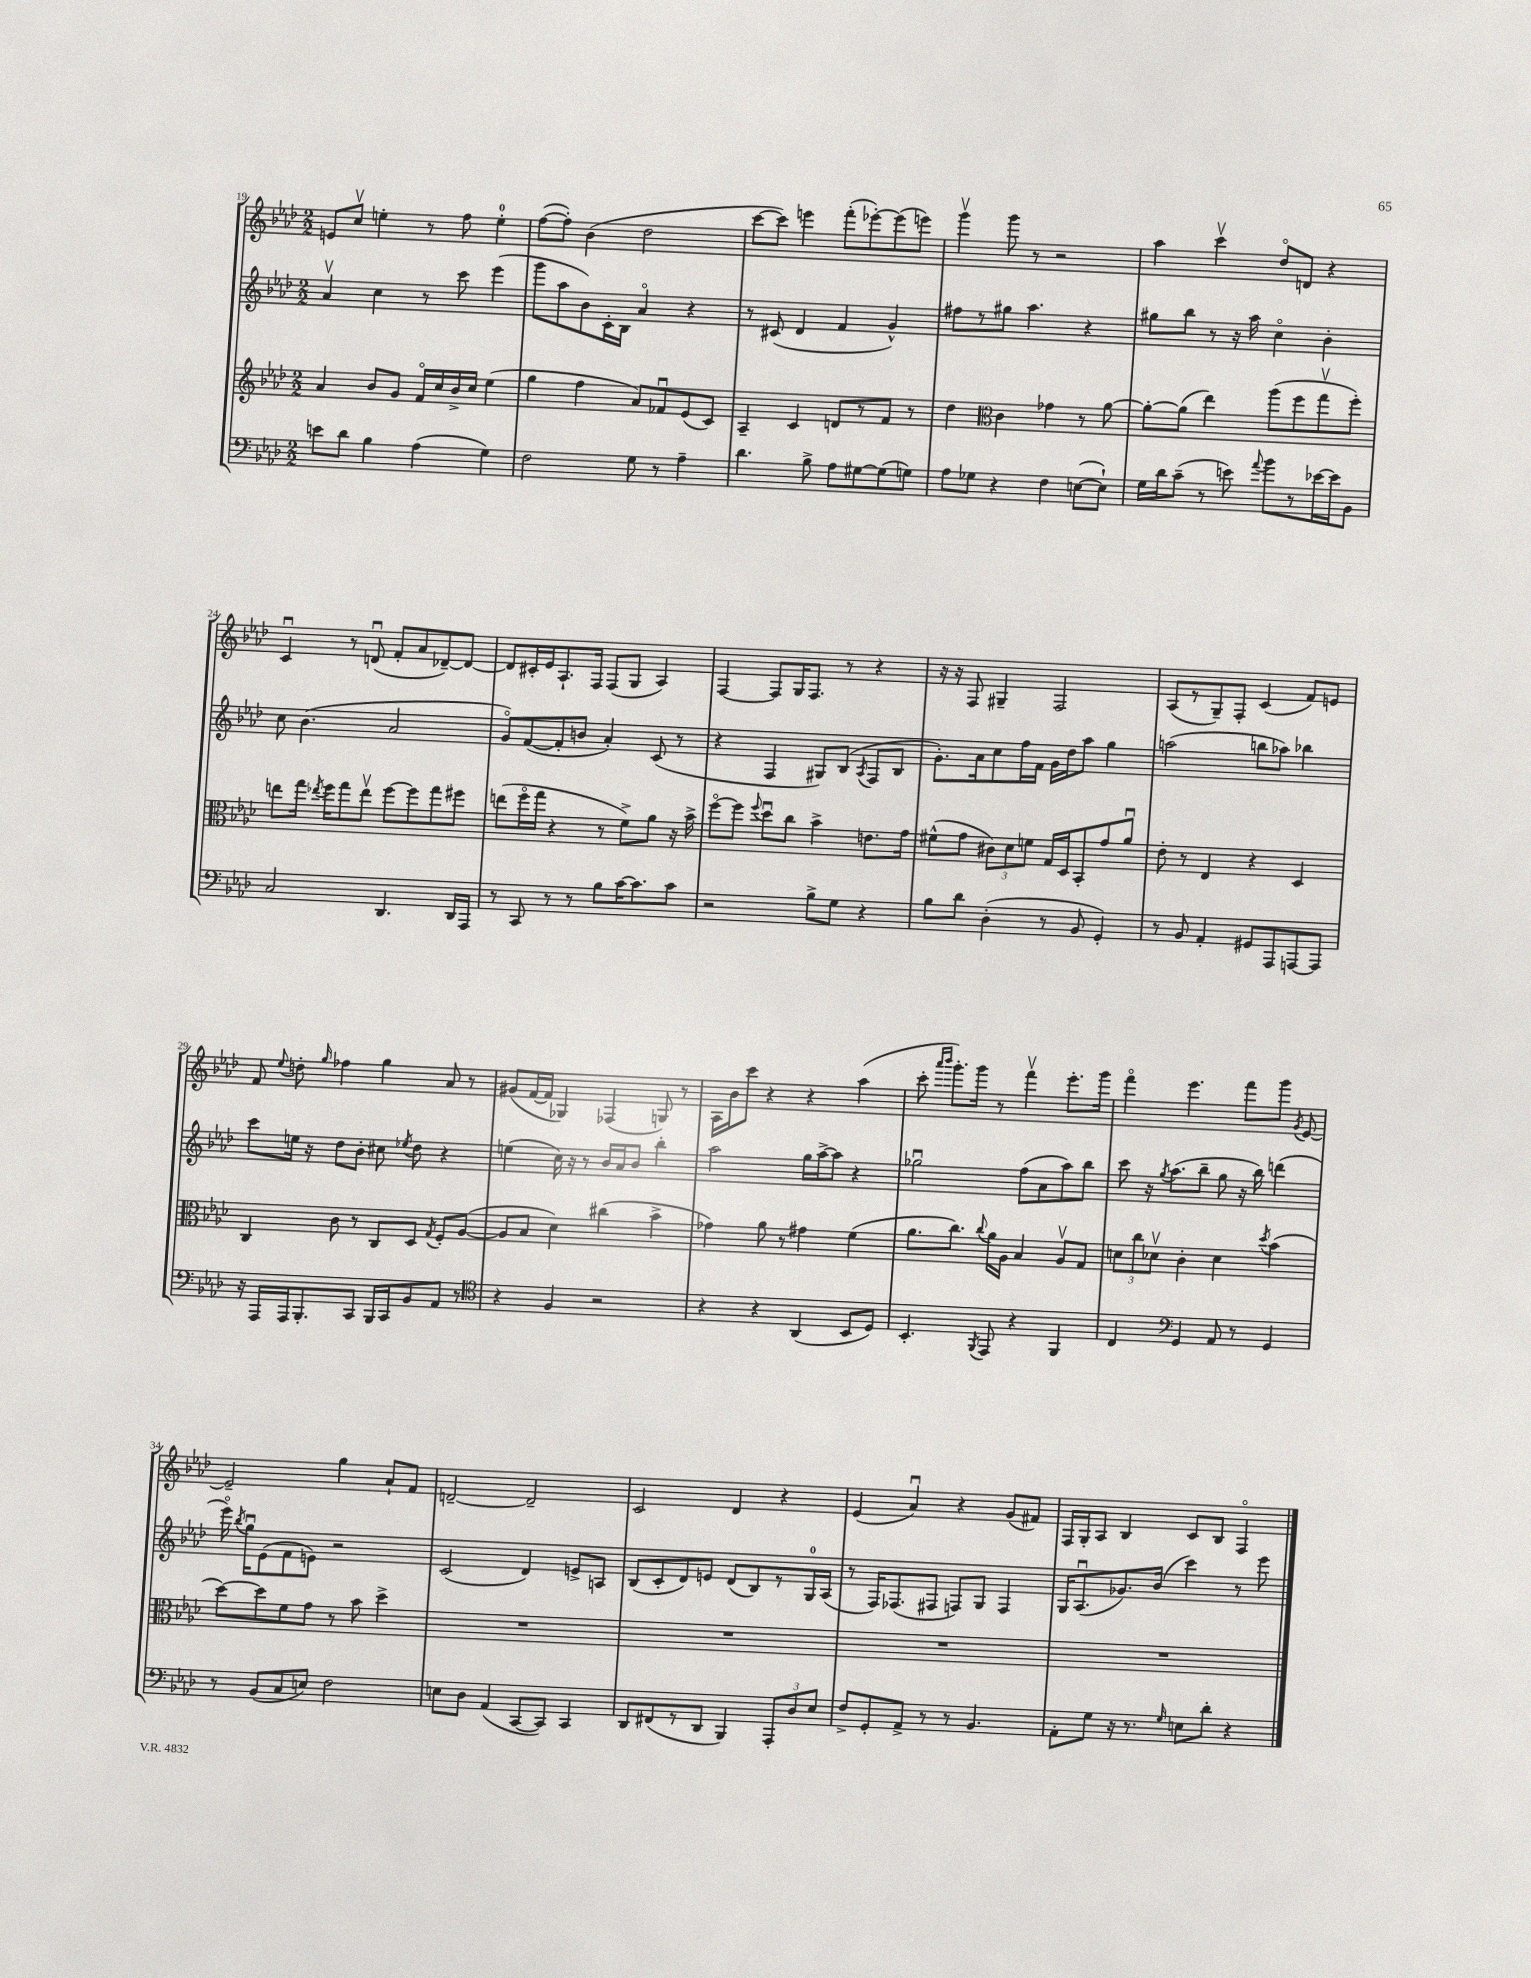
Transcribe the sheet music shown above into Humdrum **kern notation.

**kern	**kern	**kern	**kern
*staff4	*staff3	*staff2	*staff1
*clefF4	*clefG2	*clefG2	*clefG2
*k[b-e-a-d-]	*k[b-e-a-d-]	*k[b-e-a-d-]	*k[b-e-a-d-]
*M2/2	*M2/2	*M2/2	*M2/2
8e\L	4a-/	4a-v/	8e/L
8d-\J	.	.	8ccv/J
4B-\	8b-/L	4cc\	4ee'\
.	8g/J	.	.
(4A-\	16fo/LL	8r	8r
.	16cc/	.	.
.	16b-^/	8ccc\	8ff\
.	16cc/JJ	.	.
4G\)	(4ee-\	(4eee-\	4ee'\
=	=	=	=
2F\	4gg\	8ggg\L	([8ff\L
.	.	8aa-\	8ff'\]J)
.	4ff\	8b-\)	(4b-\
.	.	16c'\L	.
.	.	16B-\JJ	.
8G\	8a-/L)	4a-o/	2dd-\
8r	8f-u/	.	.
4A-~\	(8e-/	4r	.
.	8c/J)	.	.
=	=	=	=
4.d-\	4A-~/	8r	[8ccc\L
.	.	(8c#/	8ccc\]J)
.	4c/	4d-/	4eee\
8B-^\	.	.	.
8A-\L	8d/L	4f/	(8fff'\L
[8G#\	8r	.	[8eee-'\)
(8G#\]	8f/J	4g^^/)	(8eee-\]
8G\J)	8r	.	8eee\J)
=	=	=	=
8A-\L	4dd-\	8ff#\L	4gggv\
8G-\J	.	8r	.
*	*clefC3	*	*
4r	4c\	8gg#\J	8ggg\
.	.	4.aa-\	8r
4F\	4g-\	.	2r
([8E\L	8r	4r	.
8E`\]J)	[8a-\	.	.
=	=	=	=
16G\LL	8a-'\_L	8gg#\L	4aa-\
16d-\J	.	.	.
(8c~\J	(8a-\]J	8bb-\J	.
8r	4ee-\)	8r	4cccv\
8e\)	.	16r	.
.	.	16aa-\	.
8qqa-/	.	.	.
8b-\L	(8aa-\L	4cco\	8dd-o/L
8r	8ff\	.	8d/J
[16e-\L	8ggv\	4b-'\	4r
16e-\]J	.	.	.
8BB-\J	8ff'\J)	.	.
=	=	=	=
2C/	8ee\L	8cc\	4cu/
.	16gg\Jk	(4.b-\	.
.	8qee-/	.	.
.	16ff\LK	.	.
.	8gg\	.	8r
.	8ee-v\J	.	(8du/
4.DD-/	[8ff\L	2a-/	8f'/L
.	8ff\]	.	8a-/
.	8gg\	.	[8d-~/)
16DD-/LL	8ff#\J	.	8d-/_J
16AAA-/JJ	.	.	.
=	=	=	=
8r	(8ee\L	8go/L)	8d-/]L
8CC/	16ffo\L	([8f/	16c#'/L
.	16gg\JJ	.	16e-/J
8r	4r	8f'/]	8.A-`/
8r	.	8b/J	.
.	.	.	16F/Jk
8B-\L	8r	4a-'/)	(8F/L
[16c\K	8f^\L)	.	8G/J
8.c\]	.	.	.
.	8a-\J	(8c/	4A-/)
8c\J	16r	8r	.
.	16b-^\	.	.
=	=	=	=
2r	[8ffo\L	4r	[4F/
.	8ff\]J	.	.
.	8qqff/	.	.
.	8dd-u\L	4F/	8F/]L
.	8cc\J	.	16G/K
.	.	.	8.F/J
8B-^\L	4b-^\	8G#/L)	.
8G\J	.	(8B-/J	8r
.	.	8qA-/	.
4r	8.e\L	8F/L	4r
.	.	8B-/J	.
.	16g\Jk	.	.
=	=	=	=
8B-\L	(8f#^^\L	8.g'\L)	16r
.	.	.	16r
8d-\J	8g\J	.	8F/
.	.	16a-\k	.
(4D-'\	12c#\L)	8cc\	4G#~/
.	12d-\	.	.
.	.	16ff\L	.
.	12f\J	.	.
.	.	16f\JJ	.
8r	16G/LL	16g\LL	2F/
.	16D-/J	16dd-\J	.
8BB-/	8BB-'/	8aa-\J	.
4GG'/)	8g/	4gg\	.
.	8a-u/J	.	.
=	=	=	=
8r	8e-'\	(2aa\	(8A-/L
8BB-/	8r	.	8r
4AA-'/	4E-/	.	8G~/)
.	.	.	8F'/J
8GG#/L	4r	8bb\L	(4c/
8AAA-/	.	8aa-\J)	.
[8AAA/	4D-/	4bb-\	8f/L)
8AAA/]J	.	.	8e/J
=	=	=	=
16r	4C/	8ccc\L	8f/
16AAA-/LL	.	.	.
.	.	.	8qqee-/
16AAA-/J	.	16ee\Jk	8dd'\
8.BBB-'/	.	16r	.
.	.	.	16qqgg/
.	8c\	8dd-\L	4ff-\
8CC/J	8r	8b-'\J	.
16BBB-/LL	8C/L	8cc#\	4gg\
16CC/J	.	.	.
.	.	8qee-/	.
8BB-/	8D-/J	8dd-\	.
.	8qG/	.	.
8AA-/J	8F'/L	4r	8a-/
8r	([8A-/J	.	8r
=	=	=	=
*clefC4	*	*	*
4r	8A-/]L	(4ee\	(8g#/L
.	8B-/J	.	[16f/L
.	.	.	16f/]JJ
4F/	4d-\)	16cc\)	4G-/)
.	.	16r	.
.	.	8r	.
2r	(4cc#\	16b-/LL	(4F-/
.	.	16a-/J	.
.	.	8b-/J	.
.	4b-^\	4bb-'\	8G/)
.	.	.	8r
=	=	=	=
4r	4g-\)	2aa-\	16A-\LL
.	.	.	16b-\J
.	.	.	8ccc\J
4r	8a-\	.	4r
.	8r	.	.
(4AA-/	4g#\	16gg\LL	4r
.	.	[16aa-^\J	.
.	.	8aa-\]J	.
8BB-/L	(4f\	4r	(4aa-\
8D-/J)	.	.	.
=	=	=	=
4.BB-'/	8.a-\L	2gg-u\	8ccc'\
.	.	.	16qqaaa-/LL
.	.	.	16qqbbb-/JJ
.	.	.	8.ggg'\L)
.	8.cc\J)	.	.
.	.	.	16ggg\Jk
8qFF/	8qqcc/	.	.
8EE-/	16a-\LL	.	8r
.	16A-\JJ	.	.
4r	4B-/	(8ff\L	4fffv\
.	.	8a-\	.
4FF/	8A-v/L	8aa-\)	8.eee-'\L
.	8G/J	8bb-\J	.
.	.	.	16ggg\Jk
=	=	=	=
4C/	12d\L	8ccc\	4fffo\
.	12cc\	.	.
.	.	16r	.
.	12d-v\J	.	.
.	.	8qgg/	.
.	.	(8.aa-\L	.
*clefF4	*	*	*
4GG/	4c'\	.	4.eee-\
.	.	8bb-~\J	.
8AA-/	4d-\	8gg\	.
8r	.	16r	8fff\L
.	.	16bb-\)	.
.	8qdd-/	.	.
4GG/	(4b-\	(4ddd\	8ggg\J
.	.	.	8qg/
.	.	.	[8e-/
=	=	=	=
8r	[8dd-\L)	16eee-o\)	2e-~/]
.	.	8qbb-/	.
.	.	16ggu\LK	.
(8BB-/L	8dd-\]	(8e-\	.
8C/	8f\	8f\	.
8E/J)	8g\J	8e\J)	.
2F\	8r	2r	4gg\
.	8b-\	.	.
.	4dd-^\	.	8a-`/L
.	.	.	8f/J
=	=	=	=
8E\L	1r	(2c/	[2d~/
8D-\J	.	.	.
(4AA-/	.	.	.
[8CC/L	.	4d-/)	2d~/]
8CC/]J)	.	.	.
4CC/	.	8e^/L	.
.	.	8A/J	.
=	=	=	=
8DD-/L	1r	(8B-/L	2c/
(8FF#/	.	8c'/	.
8r	.	8d-/)	.
8DD-/J	.	8e/J	.
4BBB-/)	.	(8d-/L	4d-/
.	.	8B-/)	.
12AAA-'/L	.	8r	4r
12D-/	.	.	.
.	.	16G/L	.
12E-/J	.	.	.
.	.	(16A-/JJ	.
=	=	=	=
8F^/L	1r	8r	(4e-/
8GG'/	.	16F/LK)	.
.	.	(8.F-/	.
8AA-^/J	.	.	4a-u/)
8r	.	8F#/J	.
8r	.	8F/L)	4r
4.BB-/	.	8G/J	.
.	.	4F/	(8g/L
.	.	.	8f#/J)
=	=	=	=
8AA-'\L	1r	16G/LK	16F/LL
.	.	(8.A-u/	16G'/J
8G\J	.	.	8A-/J
16r	.	8.g-/)	4B-/
8.r	.	.	.
.	.	(16b-/Jk	.
16qqG/	.	.	.
8E\L	.	4ccc\)	8c/L
8d-'\J	.	.	8B-/J
4r	.	8r	4Fo/
.	.	8eee-\	.
==	==	==	==
*-	*-	*-	*-
